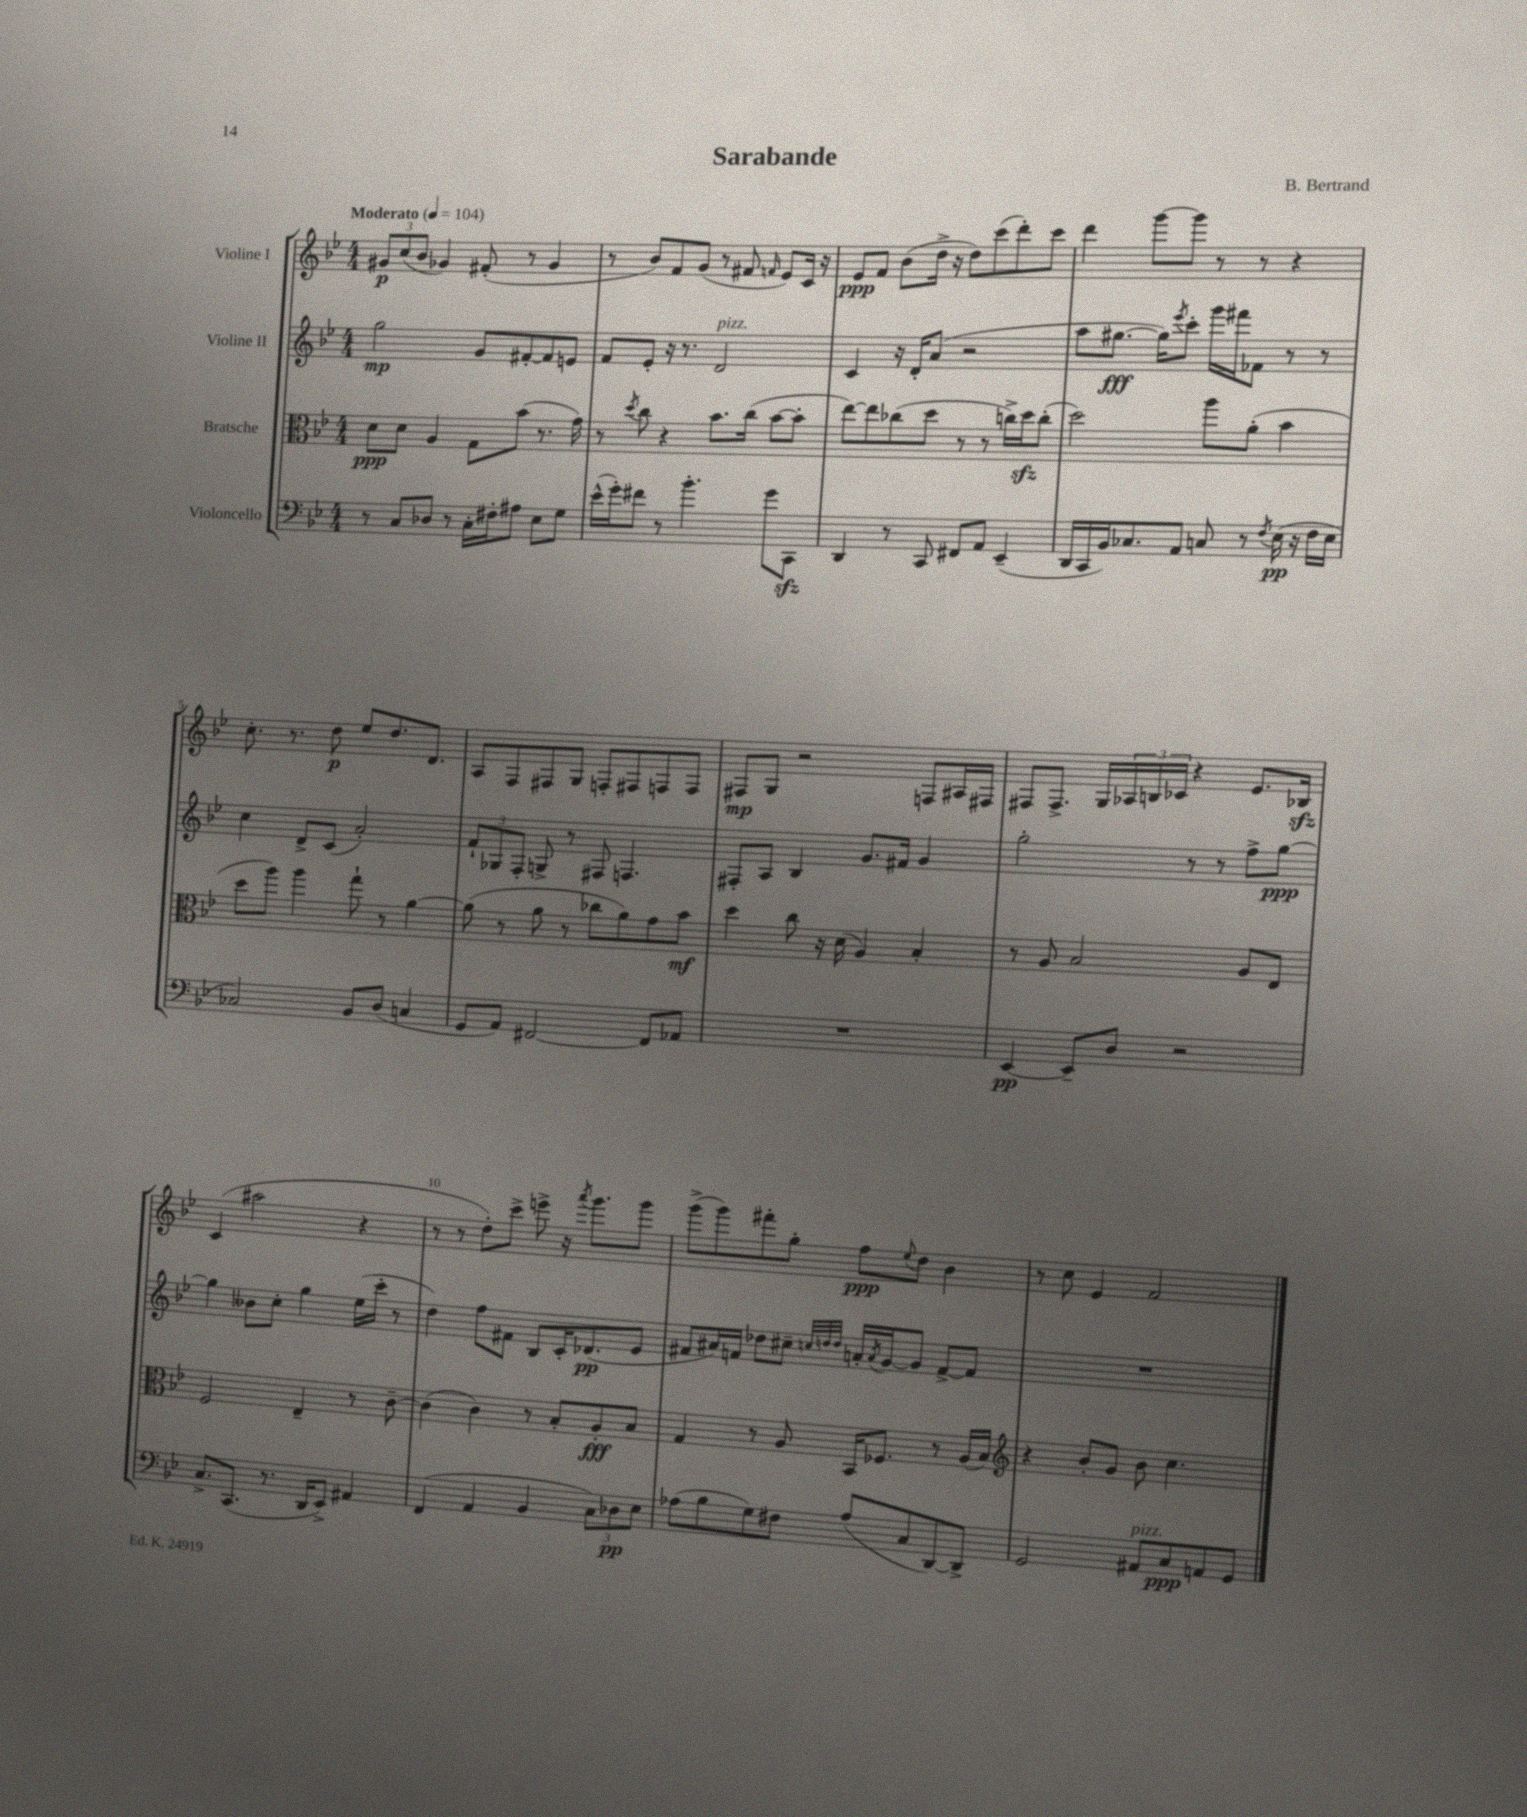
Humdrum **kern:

**kern	**kern	**kern	**kern
*staff4	*staff3	*staff2	*staff1
*clefF4	*clefC3	*clefG2	*clefG2
*k[b-e-]	*k[b-e-]	*k[b-e-]	*k[b-e-]
*M4/4	*M4/4	*M4/4	*M4/4
*MM104	*MM104	*MM104	*MM104
8r	8d	2gg	12g#
.	.	.	(12cc
8C	8d	.	.
.	.	.	12b-
8D-	4A	.	4g-)
8r	.	.	.
16C'	8G	8g	(8f#'
16F#'	.	.	.
8A#	(8b-	[8f#'	8r
8E-	8.r	8f#]	4g-
8G	.	8e	.
.	16g)	.	.
=	=	=	=
(16e-^^	8r	8f	8r
16g')	.	.	.
.	8qdd	.	.
8f#	8cc	8e-'	8b-)
8r	4r	16r	8f
.	.	8.r	.
4.b-'	.	.	(8g
.	8.b-	2d	8r
.	.	.	8f#
.	(16cc	.	.
.	.	.	16qqf
8g	[8b-	.	8e-)
8CC	8b-']	.	16c
.	.	.	16r
=	=	=	=
4DD	[8ee-)	4c	8e-
.	8ee-]	.	8f
8r	(8cc-	16r	(8b-
.	.	16d'	.
8CC	8dd	(8a	16dd^
.	.	.	16r
8FF#	8r	2r	8dd)
8AA	8r	.	(8ccc
(4EE-~	16cc^)	.	8ddd')
.	16dd	.	.
.	(8cc'	.	8ccc
=	=	=	=
16DD	2dd)	8aa	4ddd
16CC	.	.	.
16BB-)	.	[8.gg#	.
8.C-	.	.	.
.	.	.	[8ggg
.	.	16gg#])	.
.	.	8qeee-	.
8AA	.	8ccc'	8ggg]
8C	8aa	16ggg	8r
.	.	16fff#	.
8r	(8a'	8f-	8r
8qF	.	.	.
(16E-	4b-	8r	4r
16r	.	.	.
16F	.	8r	.
16E-	.	.	.
=	=	=	=
2C-)	8dd	4cc	8.cc'
.	8aa)	.	.
.	.	.	8.r
.	4aa	8d^	.
.	.	(8c	8dd
8BB-	8gg`	2a')	8ee-
(8D	8r	.	8.dd
4C	[4a	.	.
.	.	.	8.d
=	=	=	=
8GG	(8a]	12f`	8A
.	.	12G-	.
8AA)	8r	.	8F
.	.	12F'	.
[2FF#	8a	8G^	8F#
.	8r	8r	8G
.	8cc-	8F#	8F'
.	8a)	4.F	8F#
8FF#]	8g	.	8F
8AA-	8b-	.	8F
=	=	=	=
1r	4dd	8F#'	8F#
.	.	8A	8G
.	8cc	4B-	2r
.	16r	.	.
.	(16d	.	.
.	4A)	8.g	.
.	.	16f#	.
.	4B-'	4g	8F
.	.	.	16A#
.	.	.	16F#
=	=	=	=
[4EE-	8r	2gg'	8F#
.	8A	.	8.F#^
8EE-~]	2B-	.	.
.	.	.	16G
8D	.	.	24A-
.	.	.	24B
.	.	.	24c-
2r	.	8r	4r
.	.	8r	.
.	8A	8ff^	8.e-
.	8E-	[8gg	.
.	.	.	16B-
=	=	=	=
8.C^	2F	4gg]	(4c
(8.CC	.	.	.
.	.	8b--	2aa#
8.r	.	8cc'	.
.	4E-~	4gg	.
16DD	.	.	.
8EE-^)	.	.	.
4AA#	8r	(16ee-	4r
.	.	16ccc'	.
.	[8c~	8r	.
=	=	=	=
(4FF	(4c]	4dd)	8r
.	.	.	8r
4AA	4c)	8ff	8dd')
.	.	8f#	8ccc^
4BB-	8r	8B-	8eee^
.	8B-'	16c'	16r
.	.	.	8qaaa
.	.	(8.d-	8.ggg
12C)	8A'	.	.
12D-	.	.	.
.	8B-	8e-	8ggg
12E-	.	.	.
=	=	=	=
(8A-	4G	8f#	(8ggg^
8B-	.	16a#)	8ggg)
.	.	16f	.
8G)	8r	8dd-	8fff#'
8F#	8A	8cc#~	8gg'
.	.	32qqcc	.
.	.	32qqdd	.
.	.	32qqdd	.
(8A-	16BB-	16a'	8ff
.	.	8qa	.
.	8.F-	[16g	.
.	.	.	8qqee-
8C	.	8g]	8dd
[8DD)	8r	[8f^	4b-
8DD^]	(16A	8f]	.
.	16B-)	.	.
=	=	=	=
*	*clefG2	*	*
2GG	4r	1r	8r
.	.	.	8cc
.	8b-'	.	4e-
.	8g	.	.
8AA#	8b-	.	2f
8C	4.cc	.	.
8AA	.	.	.
8GG	.	.	.
==	==	==	==
*-	*-	*-	*-
